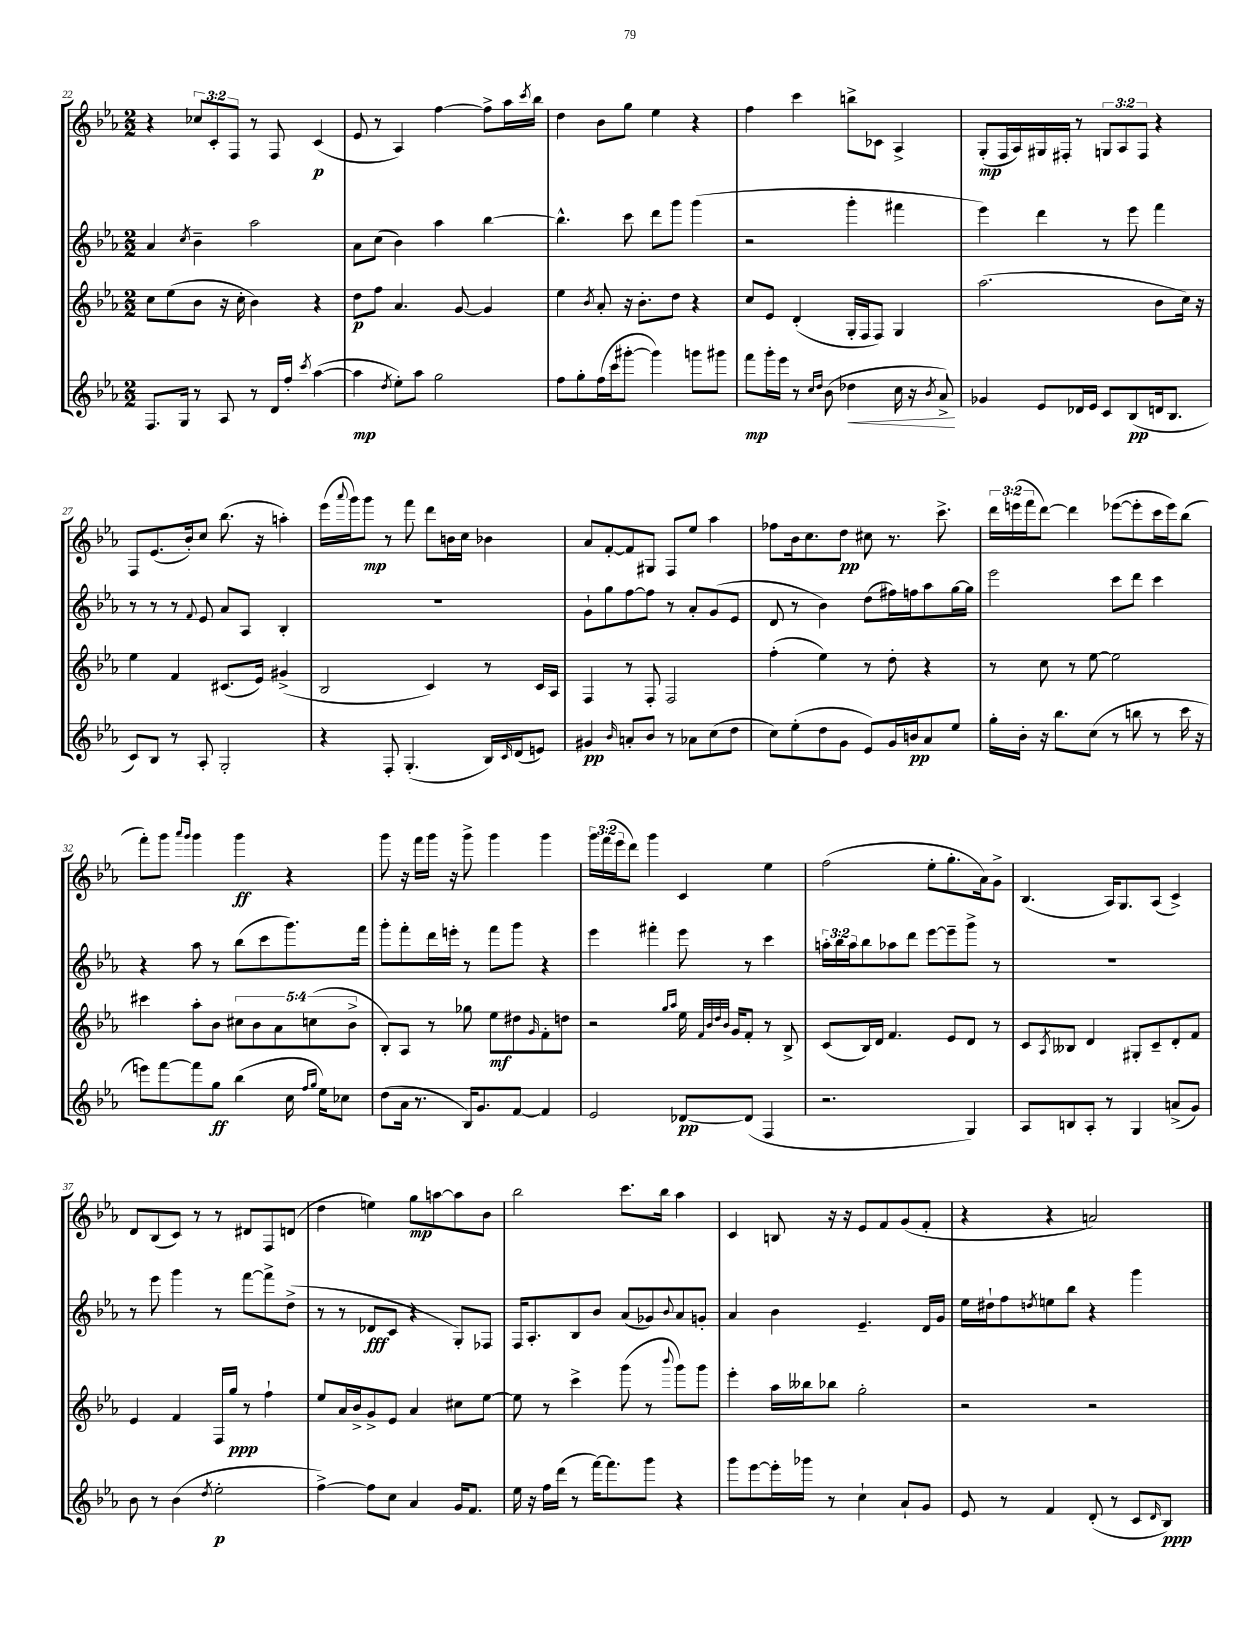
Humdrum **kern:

**kern	**kern	**kern	**kern
*staff4	*staff3	*staff2	*staff1
*clefG2	*clefG2	*clefG2	*clefG2
*k[b-e-a-]	*k[b-e-a-]	*k[b-e-a-]	*k[b-e-a-]
*M2/2	*M2/2	*M2/2	*M2/2
8.F	8cc	4a-	4r
.	(8ee-	.	.
16G	.	.	.
.	.	8qcc	.
8r	8b-	4b-~	12cc-
.	.	.	12c'
8A-	16r	.	.
.	.	.	12F
.	16cc'	.	.
8r	4b-)	2aa-	8r
16d	.	.	8F
16ff'	.	.	.
8qccc	.	.	.
([4aa-	4r	.	(4c
=	=	=	=
4aa-]	8dd	8a-	8e-
.	8ff	(8cc	8r
8qdd	.	.	.
8ee-')	4.a-	4b-)	4A-)
8aa-	.	.	.
2gg	.	4aa-	[4ff
.	[8g	.	.
.	4g]	[4bb-	8ff^]
.	.	.	16aa-
.	.	.	8qccc
.	.	.	16bb-
=	=	=	=
8ff	4ee-	4.bb-^^]	4dd
8gg'	.	.	.
.	8qb-	.	.
(16ff	8a-'	.	8b-
16ccc	.	.	.
[8ggg#'	16r	8ccc	8gg
.	8.b-'	.	.
4ggg#])	.	8ddd	4ee-
.	8dd	8ggg	.
8ggg	4r	(4ggg	4r
8ggg#	.	.	.
=	=	=	=
8fff	8cc	2r	4ff
16ggg'	8e-	.	.
16eee-	.	.	.
8r	(4d'	.	4ccc
16qqcc	.	.	.
16qqdd	.	.	.
(8b-	.	.	.
4dd-	16G'	4ggg'	8bb^
.	16F	.	.
.	8F)	.	8c-
16cc	4G	4fff#	4A-^
16r	.	.	.
8qb-	.	.	.
8a-^)	.	.	.
=	=	=	=
4g-	(2.aa-	4eee-)	(8G'
.	.	.	16F
.	.	.	16A-)
8e-	.	4ddd	16G#
.	.	.	16F#'
16d-	.	.	8r
16e-	.	.	.
8c	.	8r	12G
.	.	.	12A-
(8B-	.	8eee-	.
.	.	.	12F#
16d	8b-	4fff	4r
8.B-	.	.	.
.	16cc)	.	.
.	16r	.	.
=	=	=	=
8c)	4ee-	8r	8F
8B-	.	8r	(8.e-
8r	4f	8r	.
.	.	.	16b-')
.	.	8qqf	.
8A-'	.	8e-	8cc
2G'	(8.c#	8a-	(8.bb-
.	.	8A-	.
.	16e-)	.	16r
.	(4g#^	4B-'	4aa')
=	=	=	=
4r	2B-	1r	(16eee-
.	.	.	8qqaaa-
.	.	.	16ggg)
.	.	.	8ggg
8F'	.	.	8r
(4.G'	.	.	8fff
.	4c)	.	8ddd
.	.	.	16b
.	.	.	16cc
16B-)	8r	.	4b-
16qqc	.	.	.
(16d	.	.	.
8e)	16c	.	.
.	16A-	.	.
=	=	=	=
4g#	4F	8g`	8a-
.	.	8gg	[8f'
16qqb-	.	.	.
8a'	8r	[8ff	8f]
8b-	8F'	8ff]	8G#
8r	2F	8r	8F
8a-	.	8a-'	8ee-
(8cc	.	(8g	4aa-
8dd	.	8e-	.
=	=	=	=
8cc)	(4ff'	8d	8ff-
(8ee-'	.	8r	16b-
.	.	.	8.cc
8dd	4ee-)	4b-)	.
8g	.	.	8dd
8e-)	8r	(8dd	8cc#
16g	8dd'	16ff#)	8.r
16b	.	16ff	.
8a-	4r	8aa-	.
.	.	.	8.ccc^
8ee-	.	[16gg	.
.	.	16gg]	.
=	=	=	=
16gg'	8r	2eee-	24ddd
.	.	.	(24eee
16b-'	.	.	.
.	.	.	24fff
16r	8cc	.	[8ddd)
8.bb-	.	.	.
.	8r	.	4ddd]
(8cc	[8ee-	.	.
8r	2ee-]	8ccc	([8eee-
8bb	.	8ddd	8eee-']
8r	.	4ccc	16ccc
.	.	.	16eee-)
16ccc	.	.	(8bb-
16r	.	.	.
=	=	=	=
8eee)	4ccc#	4r	8fff')
[8fff	.	.	8ggg
.	.	.	16qqaaa-
.	.	.	16qqggg
8fff]	8aa-'	8aa-	4ggg
8gg	8b-	8r	.
(4bb-	10cc#	(8bb-	4ggg
.	10b-	.	.
.	.	8ccc	.
.	10a-	.	.
16cc	.	8.ggg)	4r
.	(10cc	.	.
16qqff	.	.	.
16qqgg	.	.	.
16ee-)	.	.	.
8cc-	.	.	.
.	10b-^	.	.
.	.	16fff	.
=	=	=	=
(8dd	8B-')	8ggg'	8ggg
16a-	8A-	8fff'	16r
8.r	.	.	16fff
.	8r	16ddd	16ggg
.	.	16eee'	16r
16B-)	8gg-	8r	8ggg^
8.g	.	.	.
.	8ee-	8fff	4ggg
[8f	8dd#	8ggg	.
.	16qqg	.	.
4f]	8f'	4r	4ggg
.	8dd	.	.
=	=	=	=
2e-	2r	4eee-	24ggg
.	.	.	(24fff
.	.	.	24eee-
.	.	.	8ddd)
.	.	4fff#'	4ggg
.	16qqgg	.	.
.	16qqaa-	.	.
[8d-	16ee-	8eee-	4c
.	32qqf	.	.
.	32qqb-	.	.
.	32qqdd	.	.
.	32qqb-	.	.
.	16g	.	.
(8d-]	8f'	8r	.
4F	8r	4ccc	4ee-
.	8B-^	.	.
=	=	=	=
2.r	(8c	24aa'	(2ff
.	.	24bb-	.
.	.	24aa	.
.	16B-)	8bb-	.
.	16d	.	.
.	4.f	8aa-	.
.	.	8ddd	.
.	.	[8eee-	8ee-'
.	8e-	8eee-~]	8.gg'
4G)	8d	8ggg^	.
.	.	.	16a-)
.	8r	8r	8g^
=	=	=	=
8A-	8c	1r	(4.B-
.	8qA-	.	.
8B	8B--	.	.
8A-'	4d	.	.
8r	.	.	16A-)
.	.	.	8.G
4G	8G#'	.	.
.	8c~	.	(8A-
(8a^	8d'	.	4c^)
8g)	8f	.	.
=	=	=	=
8b-	4e-	8r	8d
8r	.	8eee-	(8B-
(4b-	4f	4ggg	8c)
.	.	.	8r
8qdd	.	.	.
2ee-'	16F	8r	8r
.	16gg	.	.
.	8r	[8fff	8d#
.	4ff`	8fff^]	8F
.	.	(8dd^	(8d
=	=	=	=
[4ff^)	8ee-	8r	4dd
.	16a-	8r	.
.	16b-^	.	.
8ff]	8g^	8d-	4ee)
8cc	8e-	8c	.
4a-	4a-	4r	8gg
.	.	.	[8aa
16g	8cc#	8G')	8aa]
8.f	.	.	.
.	[8ee-	8F-	8b-
=	=	=	=
16ee-	8ee-]	16F	2bb-
16r	.	8.A-'	.
16ff	8r	.	.
(16ddd	.	.	.
8r	4ccc^	8B-	.
[16fff)	.	8b-	.
8.fff]	.	.	.
.	(8ggg	(8a-	8.ccc
8ggg	8r	8g-)	.
.	.	.	16bb-
.	8qqbbb-	8qqb-	.
4r	8ggg)	8a-	4aa-
.	8ggg	8g'	.
=	=	=	=
8ggg	4eee-'	4a-	4c
[8eee-	.	.	.
16eee-']	16aa-	4b-	8B
16ggg-	16bb--	.	.
8r	8bb-	.	16r
.	.	.	16r
4cc`	2gg'	4.e-~	8e-
.	.	.	8f
8a-`	.	.	(8g
8g	.	16d	8f'
.	.	16g	.
=	=	=	=
8e-	2r	16ee-	4r
.	.	16dd#`	.
8r	.	8ff	.
.	.	8qdd	.
4f	.	8ee	4r
.	.	8bb-	.
(8d'	2r	4r	2a)
8r	.	.	.
8c	.	4ggg	.
16qqd	.	.	.
8B-)	.	.	.
==	==	==	==
*-	*-	*-	*-
